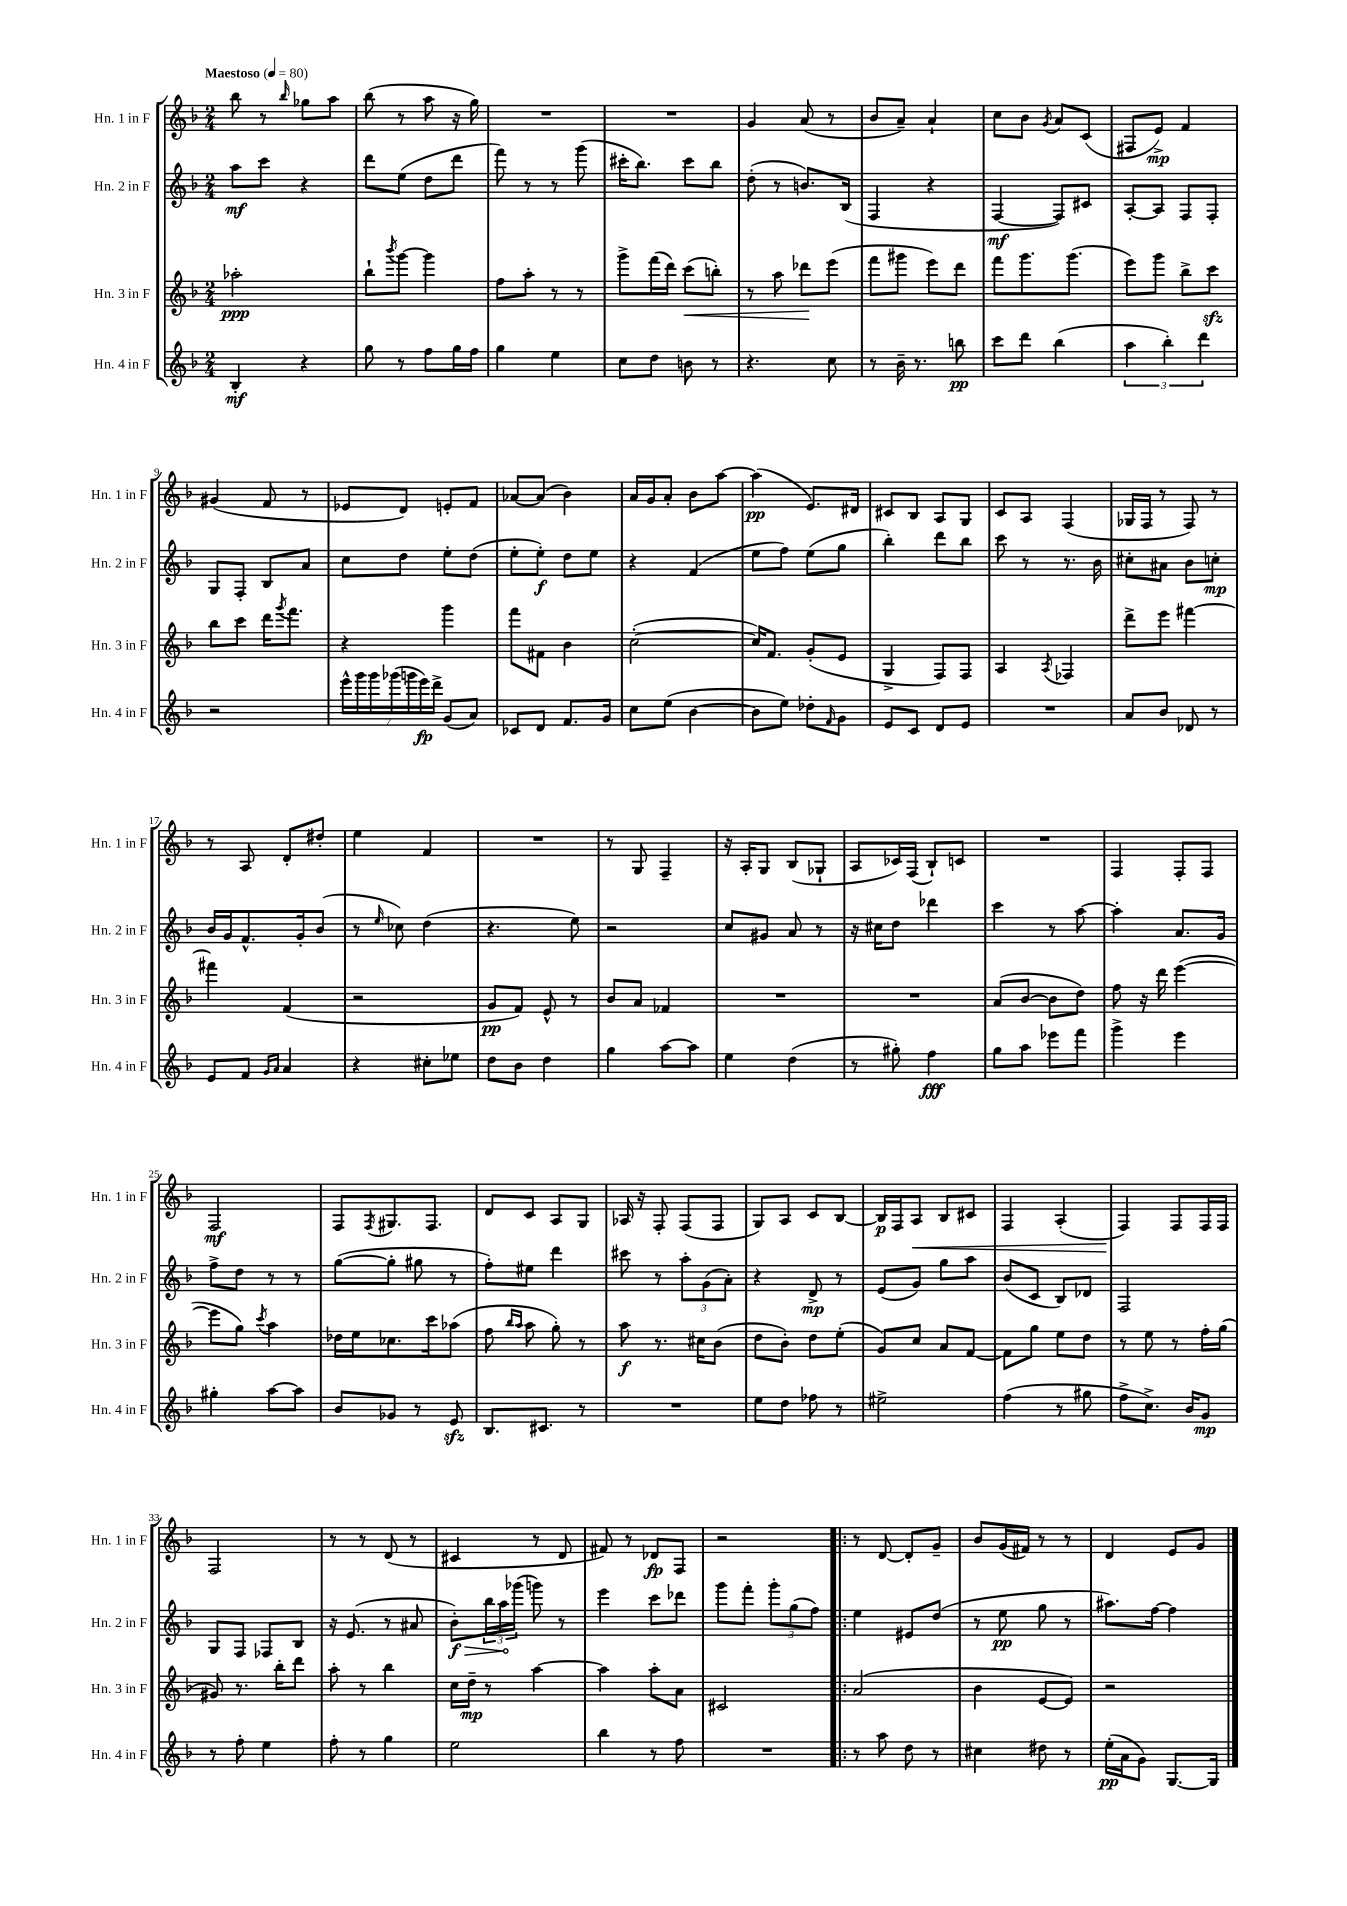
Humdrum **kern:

**kern	**kern	**kern	**kern
*staff4	*staff3	*staff2	*staff1
*clefG2	*clefG2	*clefG2	*clefG2
*k[b-]	*k[b-]	*k[b-]	*k[b-]
*M2/4	*M2/4	*M2/4	*M2/4
*MM80	*MM80	*MM80	*MM80
4B-'/	2aa-'\	8aa\L	8bb-\
.	.	8ccc\J	8r
.	.	.	16qqbb-/
4r	.	4r	8gg-\L
.	.	.	8aa\J
=	=	=	=
8gg\	8bb-`\L	8ddd\L	(8bb-\
.	8qbbb-/	.	.
8r	[8ggg\J	(8ee\J	8r
8ff\L	4ggg\]	8dd\L	8aa\
16gg\L	.	8ddd\J	16r
16ff\JJ	.	.	16gg\)
=	=	=	=
4gg\	8ff\L	8fff\)	2r
.	8aa'\J	8r	.
4ee\	8r	8r	.
.	8r	(8ggg\	.
=	=	=	=
8cc\L	8ggg^\L	16ccc#'\LK	2r
.	.	8.bb-\J)	.
8dd\J	(16fff\L	.	.
.	16ddd\JJ)	.	.
8b\	(8ccc\L	8ccc#\L	.
8r	8bb'\J)	8bb-\J	.
=	=	=	=
4.r	8r	(8dd'\	4g/
.	8aa\	8r	.
.	8ddd-\L	8.b/L)	(8a/
8cc\	(8eee\J	.	8r
.	.	(16B-/Jk	.
=	=	=	=
8r	8fff\L	4F/	8b-/L
16b-~\	8ggg#\J	.	8a~/J)
8.r	.	.	.
.	8eee\L)	4r	4a`/
8bb\	8ddd\J	.	.
=	=	=	=
8ccc\L	8fff\L	[4F/	8cc\L
8ddd\J	8.ggg\	.	8b-\J
.	.	.	8qg/
(4bb-\	.	8F/]L)	8a/L
.	(8.ggg\J	.	.
.	.	8c#/J	(8c/J
=	=	=	=
6aa\	8eee\L)	[8A'/L	8F#/L
.	8ggg\J	8A/]J	8e^/J)
6bb-'\)	.	.	.
.	8bb-^\L	8F/L	4f/
6ddd\	.	.	.
.	8ccc\J	8F'/J	.
=	=	=	=
2r	8bb-\L	8G/L	(4g#/
.	8ccc\J	8F'/J	.
.	16ddd\LK	8B-/L	8f/
.	8qggg/	.	.
.	8.fff\J	.	.
.	.	8a/J	8r
=	=	=	=
28eee^^\LL	4r	8cc\L	8e-/L
28ggg\	.	.	.
28ggg\	.	.	.
(28ggg-\	.	.	.
.	.	8dd\J	8d/J)
28ggg\	.	.	.
28eee\)	.	.	.
28ddd^\JJ	.	.	.
(8g/L	4ggg\	8ee'\L	8e'/L
8a/J)	.	(8dd\J	8f/J
=	=	=	=
8c-/L	8fff\L	8ee'\L	[8a-/L
8d/J	8f#\J	8ee'\J)	(8a-/]J
8.f/L	4b-\	8dd\L	4b-\)
.	.	8ee\J	.
16g/Jk	.	.	.
=	=	=	=
8cc\L	([2cc'\	4r	16a/LL
.	.	.	16g/J
(8ee\J	.	.	8a'/J
[4b-\	.	(4f/	8b-\L
.	.	.	[8aa\J
=	=	=	=
8b-\]L	16cc/]LK)	8ee\L	(4aa\]
.	8.f/J	.	.
8ee\J)	.	8ff\J)	.
8dd-'\L	(8g'/L	(8ee\L	8.e/L)
16qqf/	.	.	.
8g\J	8e/J	8gg\J	.
.	.	.	16d#/Jk
=	=	=	=
8e/L	4G^/	4bb-'\)	8c#/L
8c/J	.	.	8B-/J
8d/L	8F/L)	8ddd\L	8A/L
8e/J	8F/J	8bb-\J	8G/J
=	=	=	=
2r	4A/	8ccc\	8c/L
.	.	8r	8A/J
.	8qA/	.	.
.	4F-/	8.r	(4F/
.	.	16b-\	.
=	=	=	=
8a/L	8ddd^\L	8cc#'\L	16G-/LL
.	.	.	16F/JJ
8b-/J	8eee\J	8a#\J	8r
8d-/	[4fff#\	8b-\L	8F/)
8r	.	8cc'\J	8r
=	=	=	=
8e/L	4fff#\]	16b-/LL	8r
.	.	16g/J	.
8f/J	.	8.f^^/	8A/
16qqg/LL	.	.	.
16qqa/JJ	.	.	.
4a/	(4f/	.	8d'/L
.	.	16g'/k	.
.	.	(8b-/J	8dd#'/J
=	=	=	=
4r	2r	8r	4ee\
.	.	16qqee/	.
.	.	8cc-\)	.
8cc#'\L	.	(4dd\	4f/
8ee-\J	.	.	.
=	=	=	=
8dd\L	8g/L	4.r	2r
8b-\J	8f/J)	.	.
4dd\	8e^^/	.	.
.	8r	8ee\)	.
=	=	=	=
4gg\	8b-/L	2r	8r
.	8a/J	.	8G/
[8aa\L	4f-/	.	4F~/
8aa\]J	.	.	.
=	=	=	=
4ee\	2r	8cc/L	16r
.	.	.	16A'/LK
.	.	8g#/J	8G/J
(4dd\	.	8a/	(8B-/L
.	.	8r	8G-`/J
=	=	=	=
8r	2r	16r	8A/L
.	.	16cc#\LK	.
8gg#'\)	.	8dd\J	16c-/L)
.	.	.	(16F/JJ
4ff\	.	4ddd-\	8B-`/L)
.	.	.	8c/J
=	=	=	=
8gg\L	(8a/L	4ccc\	2r
8aa\J	[8b-/J	.	.
8eee-\L	8b-\]L	8r	.
8fff\J	8dd\J)	[8aa\	.
=	=	=	=
4ggg^\	8ff\	4aa'\]	4F/
.	16r	.	.
.	16ddd\	.	.
4eee\	([4eee\	8.a/L	8F'/L
.	.	.	8F/J
.	.	16g/Jk	.
=	=	=	=
4gg#'\	8eee\]L	8ff^\L	2F/
.	8gg\J)	8dd\J	.
.	8qccc/	.	.
[8aa\L	4aa\	8r	.
8aa\]J	.	8r	.
=	=	=	=
8b-/L	16dd-\LL	([8gg\L	8F/L
.	16ee\J	.	.
.	.	.	8qF/
8g-/J	8.cc-\	8gg'\]J	8.G#/
8r	.	8gg#\	.
.	16ccc\k	.	8.F/J
8e/	(8aa-\J	8r	.
=	=	=	=
8.B-/L	8ff\	8ff'\L)	8d/L
.	16qqbb-/LL	.	.
.	16qqaa/JJ	.	.
.	8aa\	8ee#\J	8c/J
8.c#/J	.	.	.
.	8gg'\)	4ddd\	8A/L
8r	8r	.	8G/J
=	=	=	=
2r	8aa\	8ccc#\	16A-/
.	.	.	16r
.	8.r	8r	8F'/
.	.	12aa'\L	(8F/L
.	16cc#\LK	.	.
.	.	(12g\	.
.	(8b-\J	.	8F/J
.	.	12a'\J)	.
=	=	=	=
8ee\L	8dd\L	4r	8G/L)
8dd\J	8b-'\J)	.	8A/J
8ff-\	8dd\L	8d^/	8c/L
8r	(8ee'\J	8r	[8B-/J
=	=	=	=
2ee#^\	8g/L)	(8e/L	16B-/]LL
.	.	.	16F/J
.	8cc/J	8g/J)	8A/J
.	8a/L	8gg\L	8B-/L
.	[8f/J	8aa\J	8c#/J
=	=	=	=
(4ff\	8f\]L	(8b-/L	4F/
.	8gg\J	8c/J	.
8r	8ee\L	8B-/L)	(4A'/
8gg#\	8dd\J	8d-/J	.
=	=	=	=
8ff^\L	8r	2F/	4F/)
8.cc^\J)	8ee\	.	.
.	8r	.	8F/L
16b-/LK	.	.	.
8g/J	16ff'\LL	.	16F/L
.	(16gg\JJ	.	16F/JJ
=	=	=	=
8r	8g#/)	8G/L	2F/
8ff'\	8.r	8F/J	.
4ee\	.	8F-/L	.
.	16bb-'\LK	.	.
.	8ddd\J	8B-/J	.
=	=	=	=
8ff'\	8aa'\	16r	8r
.	.	(8.e/	.
8r	8r	.	8r
4gg\	4bb-\	8r	(8d/
.	.	8a#/	8r
=	=	=	=
2ee\	16cc\LL	8b-'\L)	4c#/
.	16dd~\JJ	.	.
.	8r	24bb-\L	.
.	.	24aa\	.
.	.	(24ggg-\JJ	.
.	[4aa\	8ggg\)	8r
.	.	8r	8d/
=	=	=	=
4bb-\	4aa\]	4eee\	8f#/)
.	.	.	8r
8r	8aa'\L	8ccc\L	8d-/L
8ff\	8a\J	8ddd-\J	8F/J
=	=	=	=
2r	2c#/	8ggg\L	2r
.	.	8fff'\J	.
.	.	12ggg'\L	.
.	.	(12gg\	.
.	.	12ff\J)	.
=!|:	=!|:	=!|:	=!|:
8r	(2a/	4ee\	8r
8aa\	.	.	[8d/
8dd\	.	8e#/L	8d'/]L
8r	.	(8dd/J	8g~/J
=	=	=	=
4cc#\	4b-\	8r	8b-/L
.	.	8ee\	(16g/L
.	.	.	16f#/JJ)
8dd#\	[8e/L	8gg\	8r
8r	8e/]J)	8r	8r
=	=	=	=
(16ee'\LL	2r	8.aa#\L)	4d/
16a\J	.	.	.
8g\J)	.	.	.
.	.	[16ff\Jk	.
[8.G/L	.	4ff\]	8e/L
.	.	.	8g/J
16G/]Jk	.	.	.
==	==	==	==
*-	*-	*-	*-
